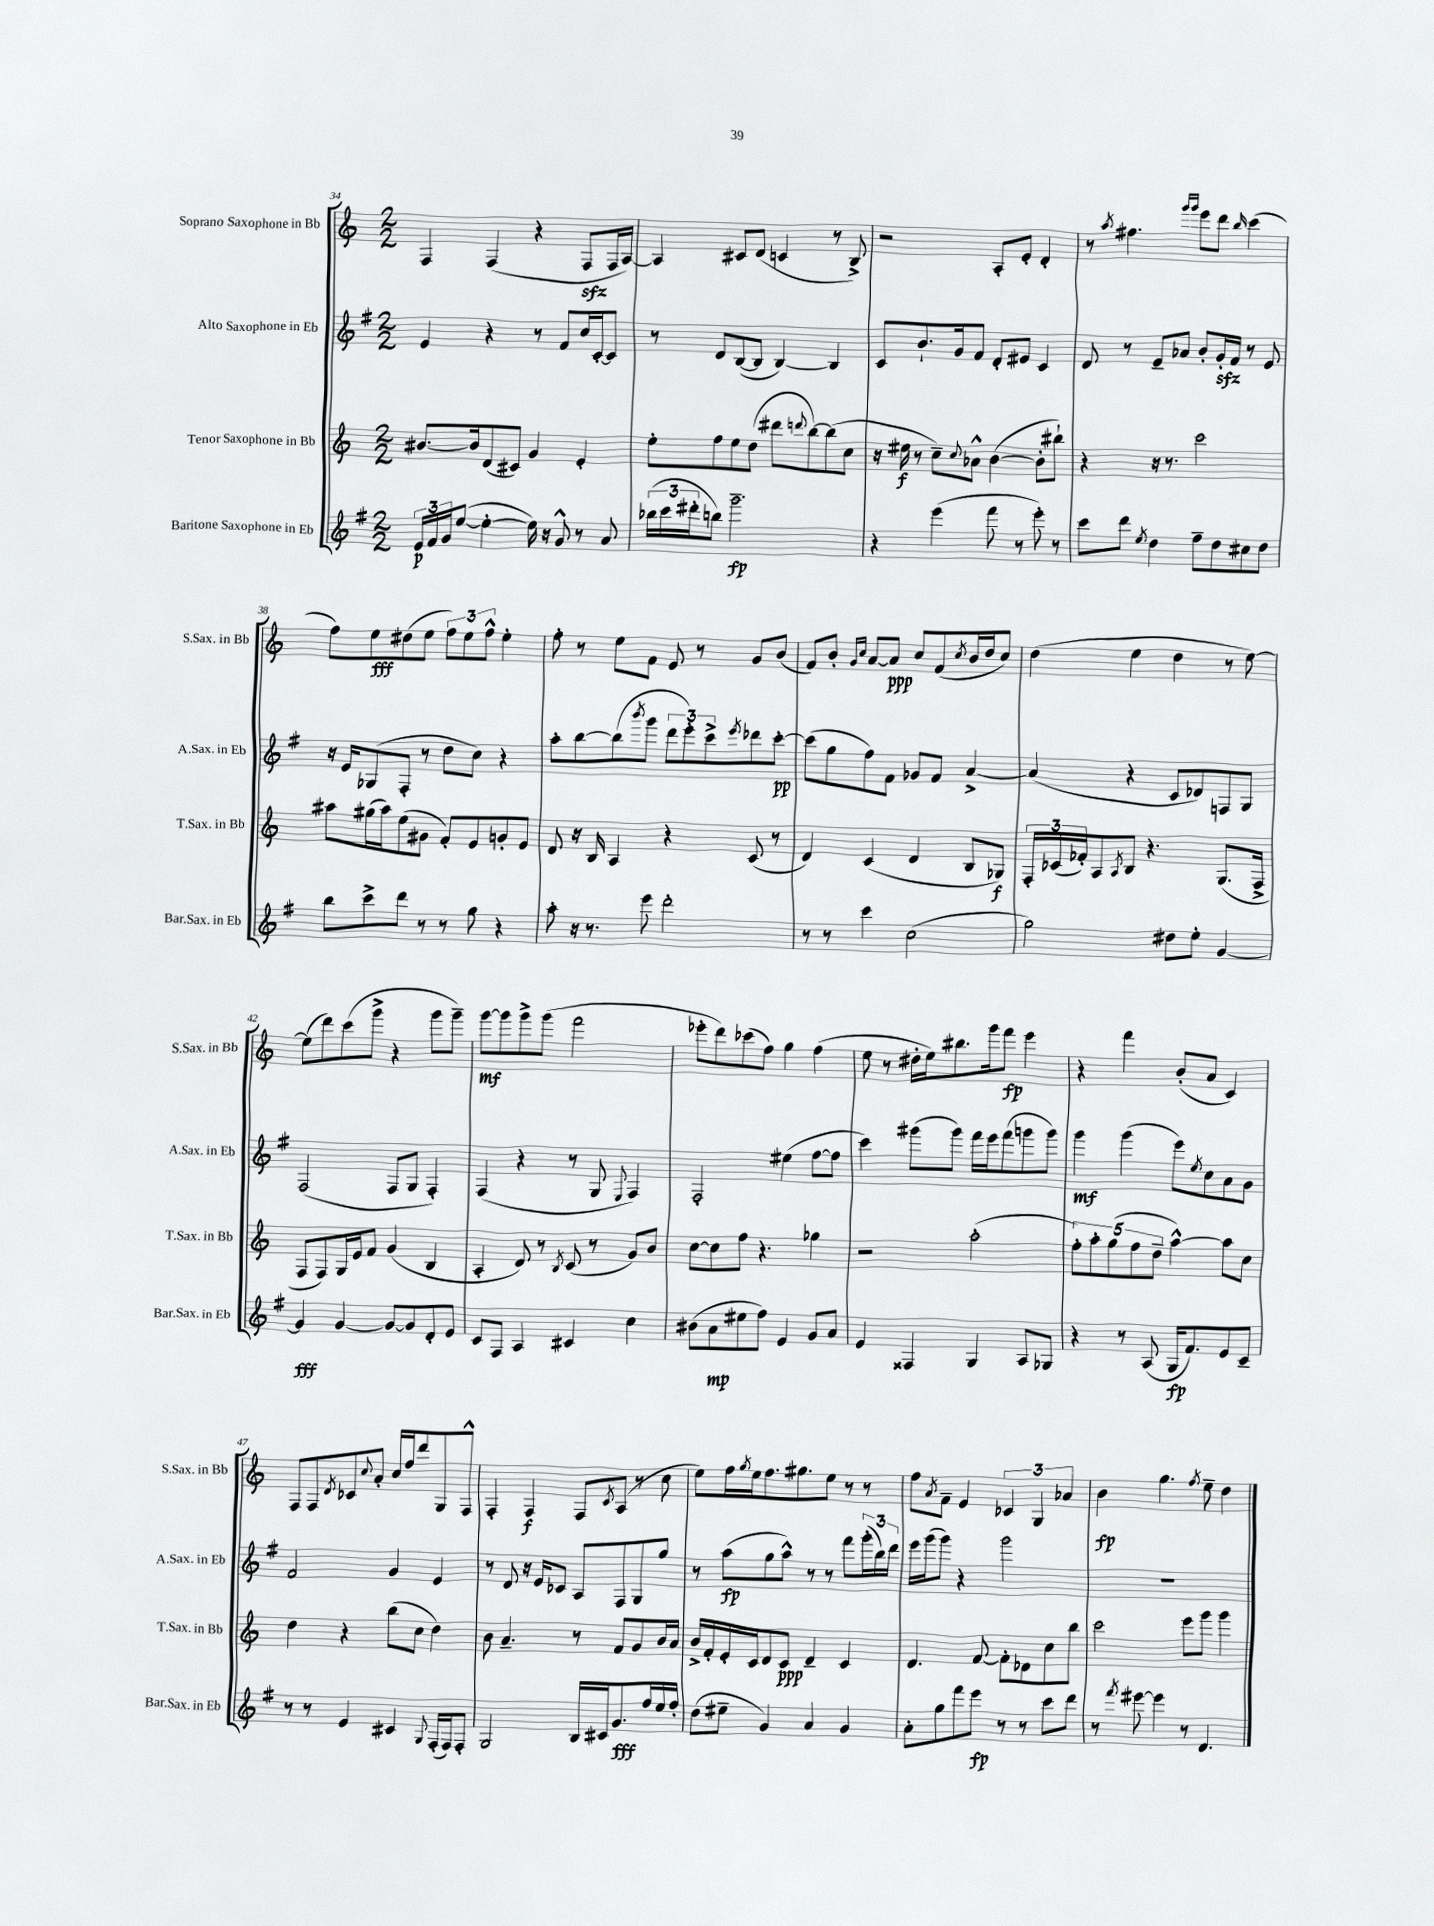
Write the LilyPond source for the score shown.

<<
\new StaffGroup <<
\new Staff = "s0" \with { instrumentName = "Soprano Saxophone in Bb" shortInstrumentName = "S.Sax. in Bb" } {
    \clef treble \key c \major \numericTimeSignature \time 2/2
    f4 f4( r4 f8\sfz f16 a16~) |
    a4 cis'8 d'8( c'4 r8 b8->) |
    r2 a8-. e'8-. d'4-. |
    r8 \acciaccatura { a''8 } fis''4. \grace { g'''16 g'''16 } e'''8 d'''8 \grace { b''16 } c'''4( |
    f''8) e''8\fff dis''8( e''8 \tuplet 3/2 { f''8) e''8 f''8-^ } e''4-. |
    f''8-. r8 e''8 f'8 e'8 r8 g'8 b'8( |
    f'8) b'8-. \grace { g'16 c''16 } a'8~ a'8\ppp c''8 f'8( \acciaccatura { c''8 } b'16 d''16 c''8) |
    d''4( e''4 d''4 r8 e''8~) |
    e''8( d'''8) c'''8( g'''8-> r4 g'''8 g'''8--) |
    g'''8~\mf g'''8 g'''8-> g'''8( f'''2 |
    ees'''8-. d'''8) ces'''8( f''8) g''4 f''4( |
    e''8 r8 dis''16-. e''16) bis''8. g'''16 f'''8\fp e'''4 |
    r4 f'''4 b'8-.( a'8 c'4) |
    f8 f8 \acciaccatura { d'8 } ces'8 \appoggiatura { c''8 } a'8-. c''16 f''16 d'''8 g8 f8-^ |
    f4-. f4\f f8 \acciaccatura { c'8 } a8( r8 c''8 |
    e''8) f''16 \acciaccatura { g''8 } e''16 f''8. gis''8. e''8 r8 r8 |
    f''8 \acciaccatura { a'8 } f'8-- e'4 \tuplet 3/2 { ces'4 g4 aes'4 } |
    b'4\fp g''4. \acciaccatura { f''8 } e''8-- d''4 \bar "|." |
}
\new Staff = "s1" \with { instrumentName = "Alto Saxophone in Eb" shortInstrumentName = "A.Sax. in Eb" } {
    \clef treble \key g \major \numericTimeSignature \time 2/2
    e'4 r4 r8 fis'8 c''16 c'16~-. c'8 |
    r8 d'8 b8~( b8 b4~) b4 |
    c'8 b'8.-! g'16 fis'8 d'8-. eis'8 c'4 |
    d'8 r8 e'8-- aes'8 b'8-. g'16-.\sfz fis'16 r8 e'8 |
    r16 e'16 ges8( fis8-. r8 d''8 c''8) r4 |
    a''8-. b''8~ b''8( \acciaccatura { b'''8 } g'''8 \tuplet 3/2 { d'''8 e'''8-.) c'''8-> } \acciaccatura { e'''8 } des'''8 c'''8~-.\pp |
    c'''8( g''8 fis''8) fis'8 ges'8 fis'8 a'4~-> |
    a'4( r4 c'8 des'8) f8 g8 |
    fis2( fis8 g8 fis4-.) |
    fis4( r4 r8 g8 \appoggiatura { e8 } fis4) |
    fis2-. eis''4( fis''8~ fis''8 |
    c'''4) gis'''8( gis'''8) fis'''16 e'''16 fis'''8( g'''8 g'''8) |
    g'''4\mf g'''4( e'''8) \acciaccatura { e''8 } c''8 a'8 g'8 |
    fis'2 g'4 e'4 |
    r8 d'8 r16 e'16 ces'8 a8 fis8 g8 g''8 |
    r8 a''8\fp( g''8 a''8-^) r8 r8 fis'''8 \tuplet 3/2 { g'''16-.( b''16) d'''16 } |
    e'''16 g'''16( g'''8) r4 g'''2 |
    R1 \bar "|." |
}
\new Staff = "s2" \with { instrumentName = "Tenor Saxophone in Bb" shortInstrumentName = "T.Sax. in Bb" } {
    \clef treble \key c \major \numericTimeSignature \time 2/2
    bis'8.~ bis'16 d'8( cis'8) g'4 e'4-. |
    e''8-. f''8 e''8 d''8( dis'''8 \appoggiatura { d'''8 } b''8~) b''8( c''8 |
    r16 eis''16\f r8 c''8--) \appoggiatura { c''8 } aes'8-^ b'4~( b'8-. bis''8-!) |
    r4 r16 r8. c'''2 |
    ais''8 gis''16( ais''16) e''8( gis'8 f'8-.) e'8 g'8-. e'8 |
    d'8 r16 b16 a4 r4 c'8( r8 |
    d'4) c'4( d'4 b8 ges8\f) |
    \tuplet 3/2 { f16-. ces'16( fes'16-.) } a8 \acciaccatura { a8 } b8 r4. g8.( f16-> |
    f8 f8) g16 e'16 f'8 g'4( b4 |
    a4-. d'8) r8 \acciaccatura { b8 } c'8( r8 g'8) b'8 |
    c''8~ c''8 f''8 r4. ges''4 |
    r2 a''2-.( |
    \tuplet 5/4 { f''8-.) a''8-. g''8( f''8 d''8-- } a''4~-^) a''8 c''8 |
    d''4 r4 b''8( c''8 d''4) |
    b'8 a'4.-- r8 f'8 g'8 b'16 a'16 |
    b'16-> f'16-. e'16-. c'16 d'8 c'8\ppp d'4-- c'4 |
    d'4. f'8~ f'8-. des'8 c''8 b''8 |
    c'''2 e'''8 g'''8 g'''4 \bar "|." |
}
\new Staff = "s3" \with { instrumentName = "Baritone Saxophone in Eb" shortInstrumentName = "Bar.Sax. in Eb" } {
    \clef treble \key g \major \numericTimeSignature \time 2/2
    \tuplet 3/2 { e'16\p fis'16 g'16 } e''8~( e''4~-. e''16) r16 g'8-^ r8 a'8 |
    \tuplet 3/2 { bes''16( c'''16 dis'''16-. } b''8) g'''2.--\fp |
    r4 e'''4( fis'''8 r8 e'''8-.) r8 |
    c'''8 d'''8 \acciaccatura { e''8 } d''4 fis''8-- d''8 cis''8 d''8 |
    b''8 c'''8-> d'''8 r8 r8 g''8 r4 |
    a''8-. r16 r8. e'''8 d'''2-. |
    r8 r8 c'''4 c''2( |
    g''2) dis''8 e''8-. g'4~ |
    g'4\fff g'4~ g'8~ g'8 d'8-. e'8 |
    c'8 fis8 a4 cis'4 c''4 |
    bis'8( a'8\mp eis''8 fis''8) e'4 g'8 a'8 |
    e'4 fisis4 g4 a8 ges8 |
    r4 r8 a8( g16\fp fis'8.) e'8 c'8-- |
    r8 r8 e'4 cis'4 \appoggiatura { g8 } fis16-.( fis16) fis8-. |
    g2 b16 cis'16 g'8.\fff fis''16 e''16 fis''16-. |
    d''8( eis''8-- g'4) a'4 g'4 |
    a'8-. g''8 fis'''8 e'''8\fp r8 r8 c'''8 d'''8 |
    r8 \acciaccatura { fis'''8 } eis'''8~ eis'''4 r8 d'4. \bar "|." |
}
>>
>>
\layout { \context { \Score currentBarNumber = #34 } }
